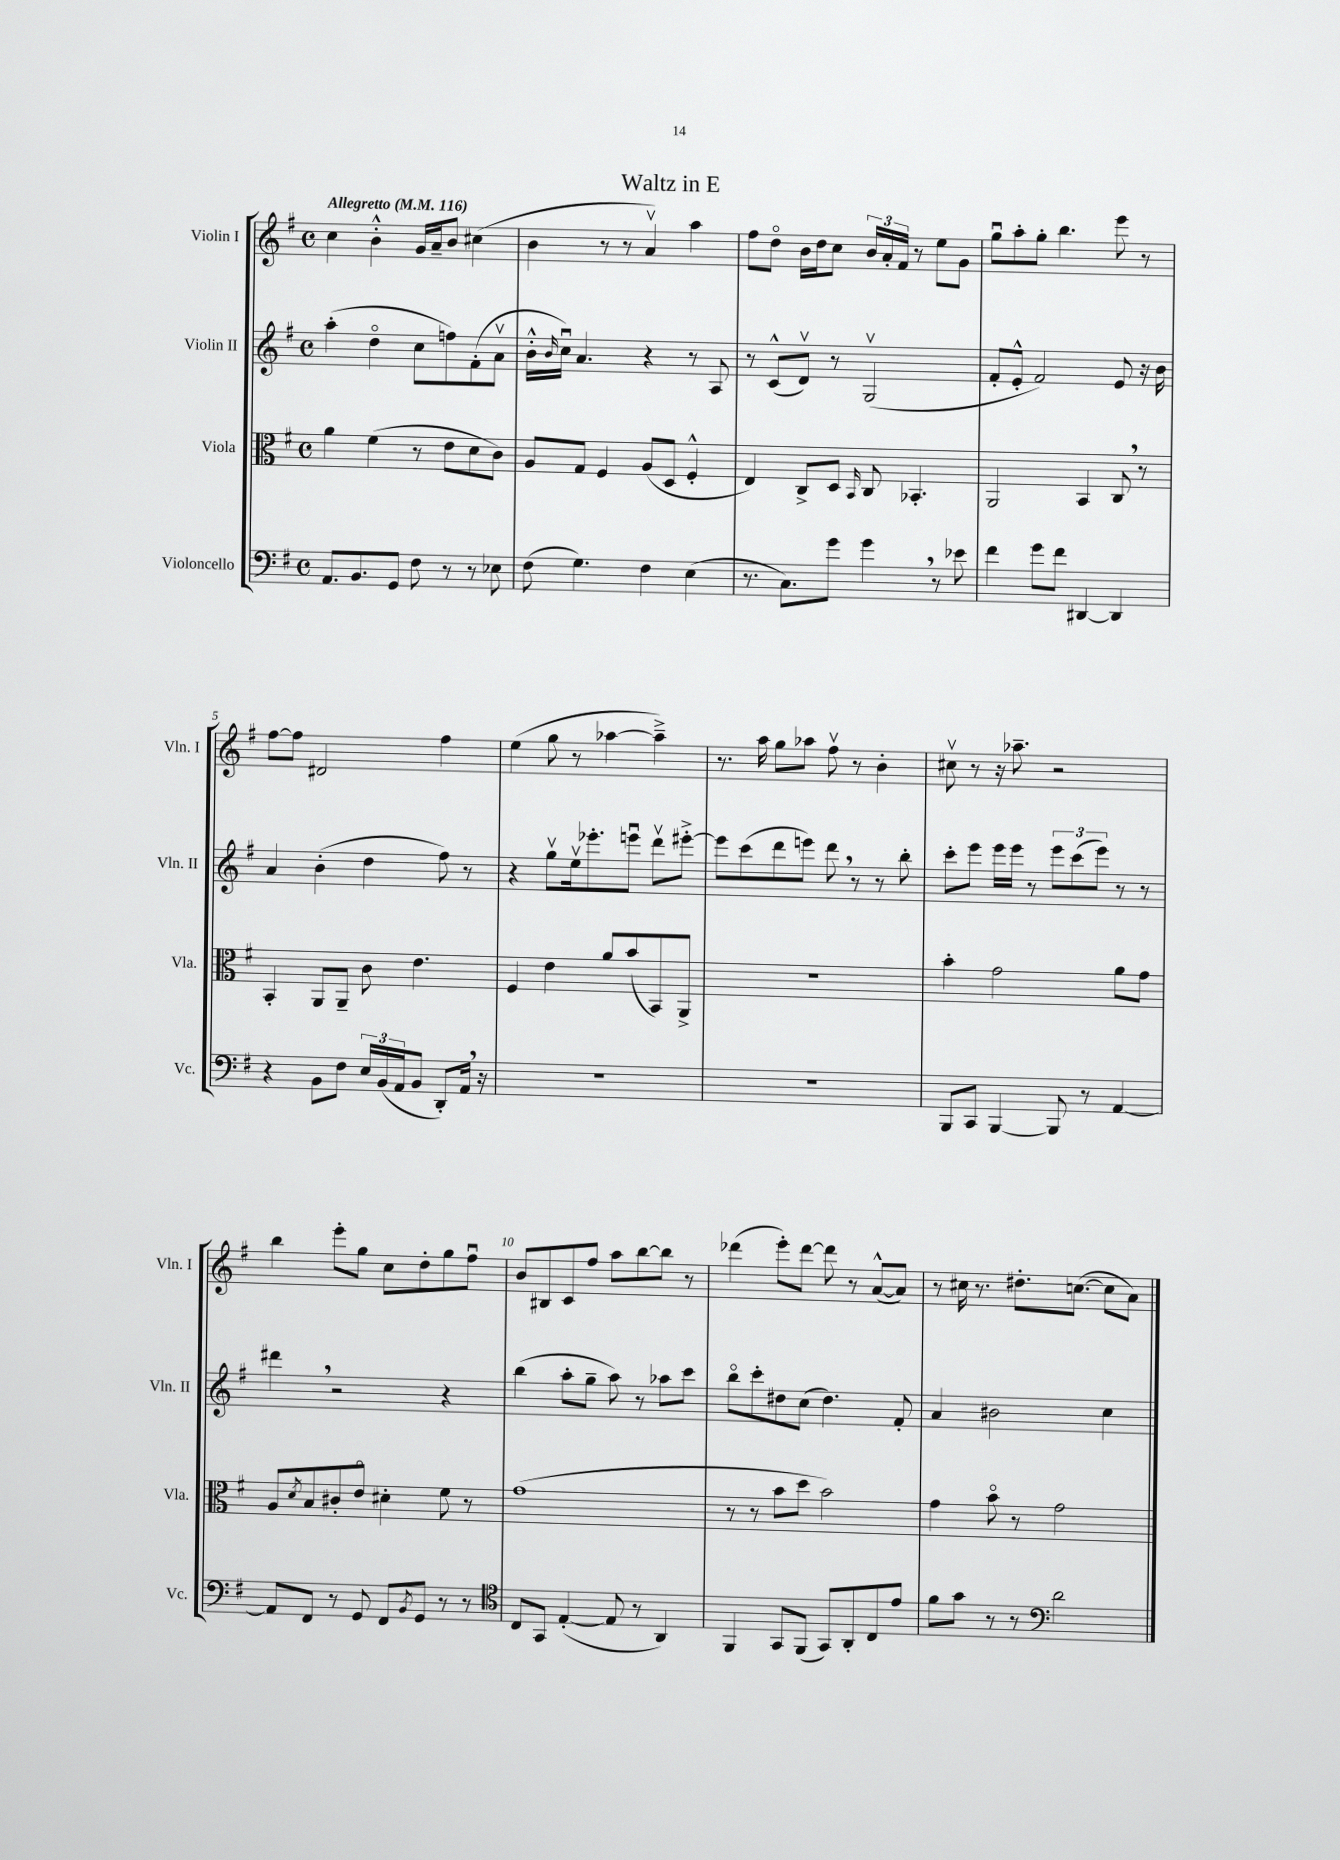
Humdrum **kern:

**kern	**kern	**kern	**kern
*part4	*part3	*part2	*part1
*staff4	*staff3	*staff2	*staff1
*I"Violoncello	*I"Viola	*I"Violin II	*I"Violin I
*I'Vc.	*I'Vla.	*I'Vln. II	*I'Vln. I
*clefF4	*clefC3	*clefG2	*clefG2
*k[f#]	*k[f#]	*k[f#]	*k[f#]
*M4/4	*M4/4	*M4/4	*M4/4
*met(c)	*met(c)	*met(c)	*met(c)
*MM116	*MM116	*MM116	*MM116
=1	=1	=1	=1
!	!	!	!LO:TX:a:B:t=Allegretto
8.AA/L	4a\	(4aa'\	4cc\
8.BB/	.	.	.
.	(4f#\	4dd\	4b'^^\
8GG/J	.	.	.
8F#\	8r	8cc\L	16g/LL
.	.	.	16a~/J
8r	8e\L	8ffn\)	8b/J
8r	8d\	(8f#'\	(4cc#X\
8E-X\	8c\J)	8av\J	.
=2	=2	=2	=2
(8F#\	8A/L	16b'^^\LL	4b\
.	.	16qqb/	.
.	.	16ccu\JJ)	.
4.G\)	8G/J	4.a/	.
.	4F#/	.	8r
.	.	.	8r
4F#\	(8A/L	4r	4av/)
.	8D/J	.	.
(4E\	4F#'^^/	8r	4aa\
.	.	8A/	.
=3	=3	=3	=3
8.r	4E/)	8r	8ff#\L
.	.	(8c^^/L	8dd\J
8.C\L)	.	.	.
.	8C^/L	8dv/J)	16b\LL
.	.	.	16dd\J
8g\J	8D/J	8r	8cc\J
.	16qqBB/	.	.
4g,\	8C/	(2Gv/	24b/LL
.	.	.	24a'/
.	.	.	24f#/JJ
.	4.BB-X'/	.	8r
8r	.	.	8ee\L
8e-X\	.	.	8g\J
=4	=4	=4	=4
4f#\	2AA/	8f#'/L	8ggu\L
.	.	8e'^^/J	8aa'\
8g\L	.	2f#/)	8gg'\J
8f#\J	.	.	4.bb\
[4DD#X/	4BB/	.	.
4DD#/]	8C,/	8e/	8eee\
.	8r	16r	8r
.	.	16b\	.
!!LO:LB:g=z
=5	=5	=5	=5
4r	4BB'/	4a/	[8ff#\L
.	.	.	8ff#\J]
8BB\L	8AA/L	(4b'\	2d#X/
8F#\J	8AA~/J	.	.
24E/LL	8c\	4dd\	.
(24BB/	.	.	.
24AA/J	.	.	.
8BB/J	4.e\	.	.
8DD'/L)	.	8ff#\)	4ff#\
16AA,/Jk	.	8r	.
16r	.	.	.
=6	=6	=6	=6
1r	4F#/	4r	(4ee\
.	4e\	8ggv\L	8gg\
.	.	16eev\k	8r
.	.	8.eee-X'\	.
.	8a/L	.	[4aa-X\
.	(8b/	8eeenu\J	.
.	8BB/)	8dddv\L	4aa-~^\])
.	8AA^/J	[8eee#X'^\J	.
=7	=7	=7	=7
1r	1r	8eee#\L]	8.r
.	.	(8ccc\	.
.	.	.	16aa\
.	.	8ddd\	8gg\L
.	.	8eeen\J)	8aa-X\J
.	.	8ddd,\	8ff#v\
.	.	8r	8r
.	.	8r	4b'\
.	.	8bb'\	.
=8	=8	=8	=8
8BBB/L	4b'\	8ccc'\L	8cc#Xv\
8CC/J	.	8eee\J	8r
[4BBB/	2g\	16eee\LL	16r
.	.	16eee\JJ	8.aa-X~\
.	.	8r	.
8BBB/]	.	12eee\L	2r
.	.	(12ccc\	.
8r	.	.	.
.	.	12eee\J)	.
[4AA/	8a\L	8r	.
.	8g\J	8r	.
!!LO:LB:g=z
=9	=9	=9	=9
8AA/L]	8A/L	4ddd#X,\	4bb\
.	8qd/	.	.
8FF#/J	8B/	.	.
8r	8c#X'/	2r	8eee'\L
8GG/	8e/J	.	8gg\J
8FF#/L	4d#X'\	.	8cc\L
8qBB/	.	.	.
8GG/J	.	.	8dd'\
8r	8f#\	4r	8gg\
8r	8r	.	8ff#u\J
=10	=10	=10	=10
*clefC4	*	*	*
8C/L	(1g	(4bb\	8b/L
8GG/J	.	.	8B#X/
([4E'/	.	8aa'\L	8c/
.	.	8gg~\J	8ff#/J
8E/]	.	8aa\)	8aa\L
8r	.	8r	[8bb\
4AA/)	.	8aa-X\L	8bb\J]
.	.	8ccc\J	8r
=11	=11	=11	=11
4FF#/	8r	8bb\L	(4ddd-X\
.	8r	8ccc'\	.
8GG/L	8b\L	8dd#X\	8eee'\L)
(8FF#/J	8dd\J	(8cc\J	[8ddd-\J
8GG/L)	2b\)	4.dd#\)	8ddd-\]
8AA'/	.	.	8r
8C/	.	.	([8a^^/L
8e/J	.	8f#'/	8a/J])
=12	=12	=12	=12
8f#\L	4g\	4a/	8r
8g\J	.	.	16cc#X\
.	.	.	8.r
8r	8b\	2b#X\	.
8r	8r	.	8.dd#X'\L
*clefF4	*	*	*
2d\	2g\	.	.
.	.	.	([8.ccn\J
.	.	4cc\	8cc\L]
.	.	.	8a\J)
==	==	==	==
*-	*-	*-	*-
